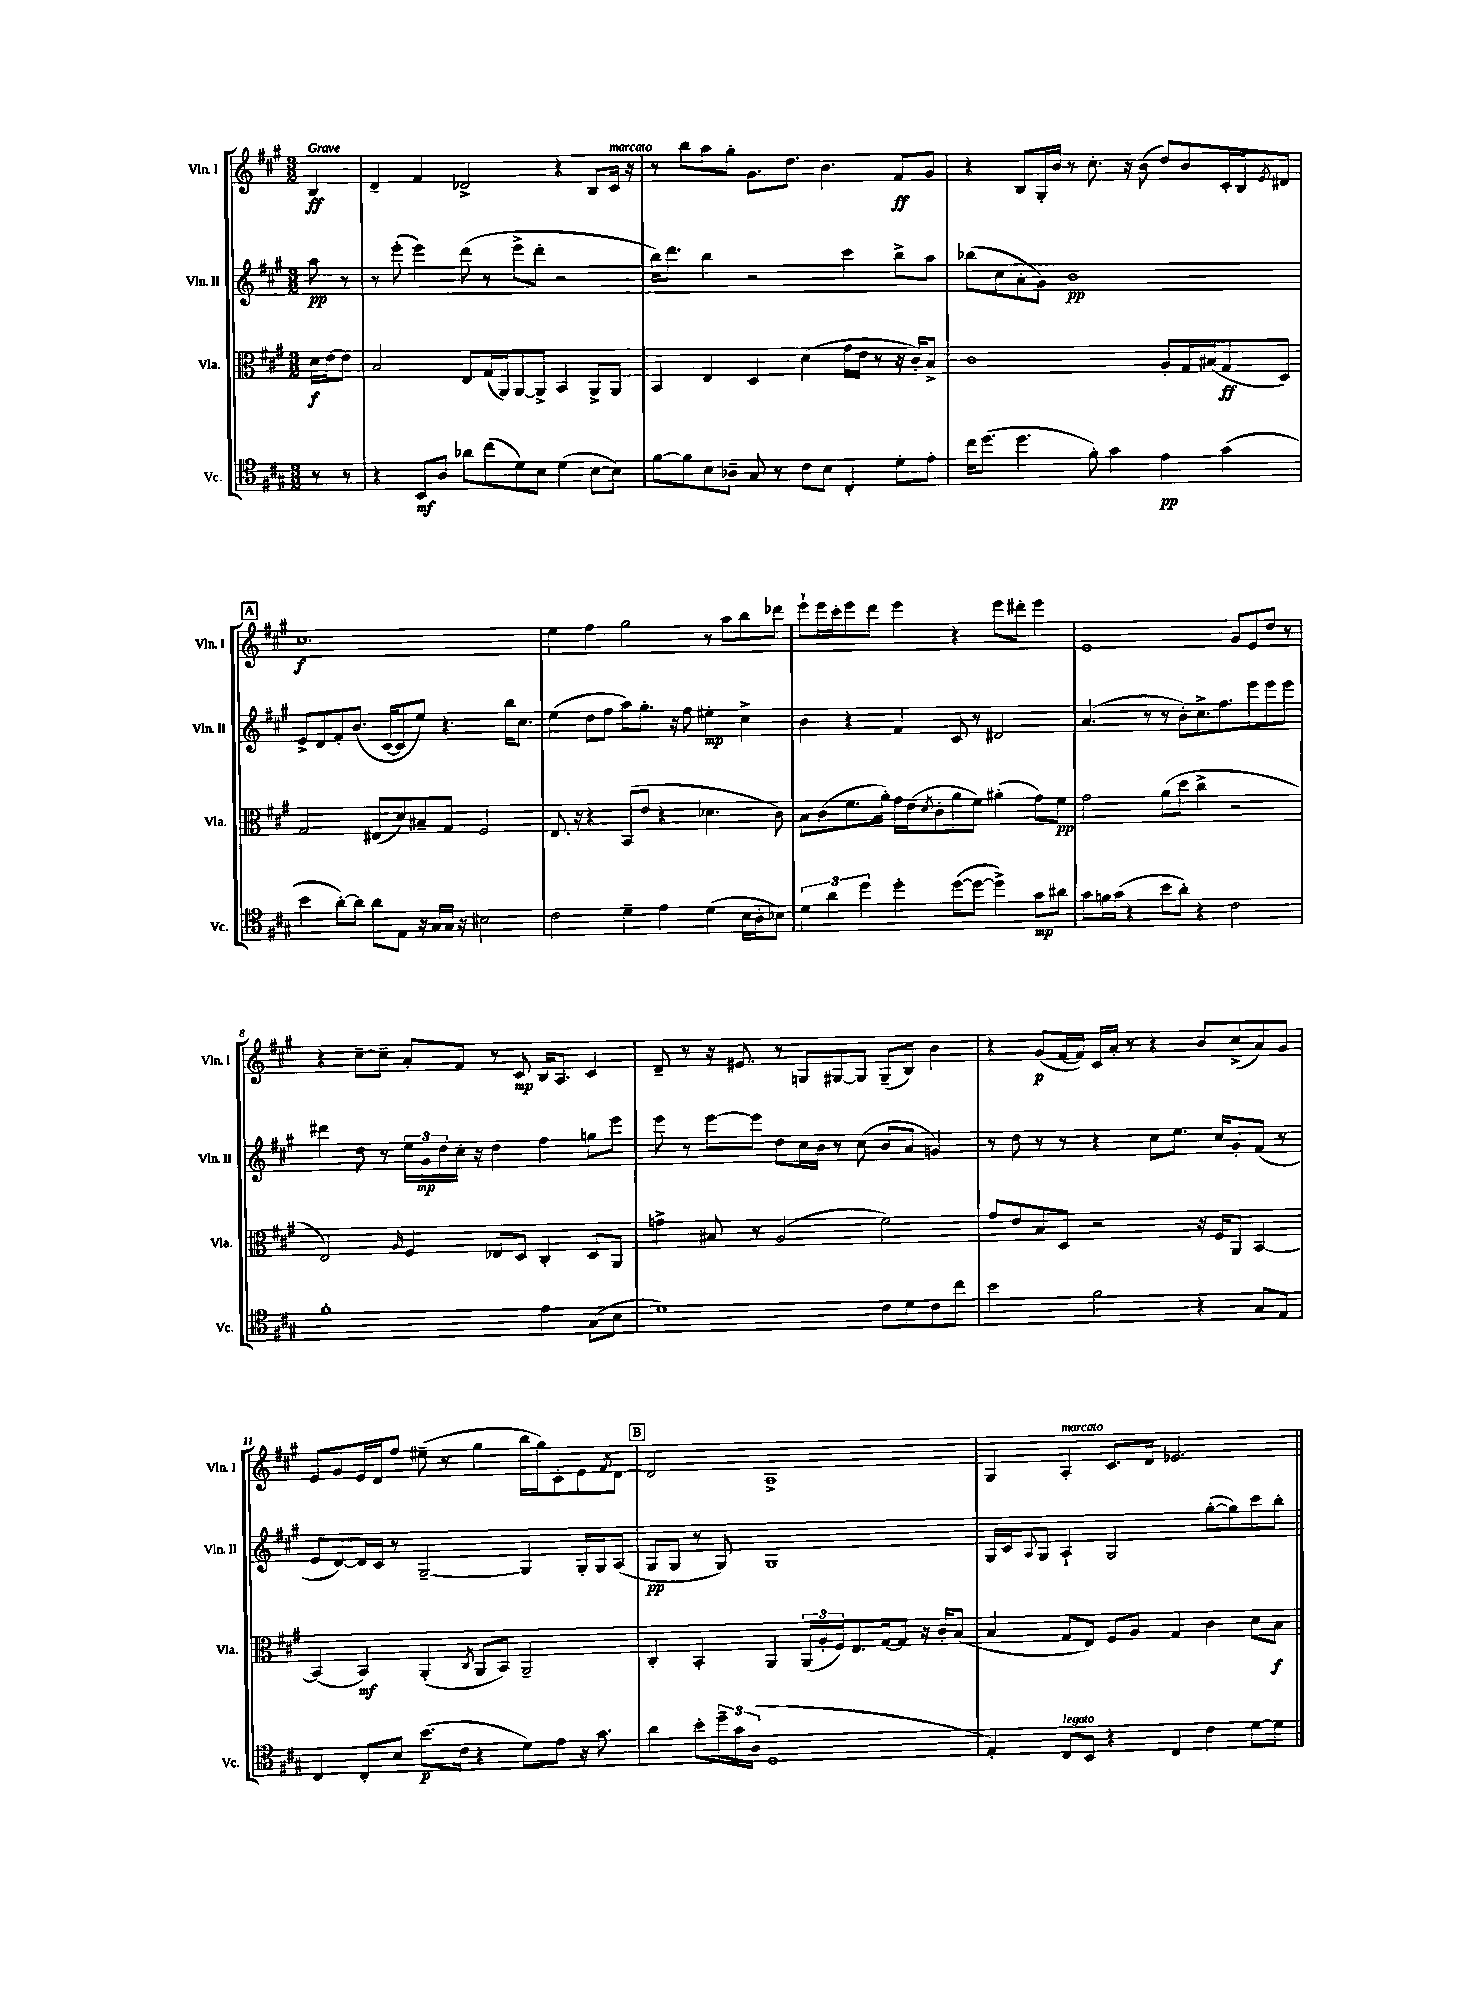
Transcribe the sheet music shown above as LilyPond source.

<<
\new StaffGroup <<
\new Staff = "s0" \with { instrumentName = "Vln. I" shortInstrumentName = "Vln. I" } {
    \clef treble \key a \major \numericTimeSignature \time 3/2 \partial 4 \tempo "Grave"
    b4\ff |
    d'4-- fis'4 des'2-> r4 b8 cis'16^\markup { \italic "marcato" } r16 |
    r8 b''8 a''8 gis''8-. gis'8. d''8. b'4. fis'8\ff gis'8 |
    r4 b8 gis16-. b'16 r8 cis''8.-. r16 b'8( d''8) b'8 cis'16-. b16 \acciaccatura { e'8 } dis'8 |
    \mark \markup { \box "A" } cis''1.\f |
    e''4 fis''4 gis''2 r8 a''8 b''8 des'''8 |
    e'''8-! e'''16 cis'''16-. e'''8 d'''8 e'''4 r4 e'''8 dis'''8-. e'''4 |
    e'1 gis'8 e'8 d''8 r8 |
    r4 cis''8~-- cis''8-- a'8-. fis'8 r8 cis'8\mp b16 a8. cis'4 |
    d'8-- r8 r16 eis'8. r8 g8 gis8~ gis8 gis8--( b8) b'4 |
    r4 gis'8\p( fis'16~ fis'16) cis'16 a'16-. r8 r4 b'8 cis''8->( a'8) gis'8 |
    e'8 gis'8 e'16 d'16 fis''8 eis''8--( r8 gis''4 b''16 gis''16) cis'8-. e'8 \acciaccatura { fis'8 } d'8~ |
    \mark \markup { \box "B" } d'2 a1-> |
    gis4 a4-.^\markup { \italic "marcato" } cis'8. d'16 ees'2. \bar "|." |
}
\new Staff = "s1" \with { instrumentName = "Vln. II" shortInstrumentName = "Vln. II" } {
    \clef treble \key a \major \numericTimeSignature \time 3/2 \partial 4
    a''8\pp r8 |
    r8 e'''8-.( e'''4) d'''8( r8 e'''8-> d'''8-. r2 |
    b''16) d'''8. b''4 r2 cis'''4 b''8-> a''8 |
    bes''8( cis''8 a'8-. gis'8) b'1\pp |
    \mark \markup { \box "A" } e'8-> d'8 fis'8-. b'8.( cis'16~ cis'8 e''8) r4. b''16 cis''8. |
    e''4( d''8 fis''8 a''8) gis''8.-. r16 fis''8 eis''4-.\mp cis''4-> |
    b'4 r4 fis'4 cis'8 r8 dis'2 |
    a'4.( r8 r8 b'8-.) cis''8.-> fis''8. e'''8 e'''8 e'''8 |
    dis'''4 d''8 r8 \tuplet 3/2 { e''16 gis'16\mp d''16 } cis''16-. r16 d''4 fis''4 g''8 e'''8 |
    e'''8 r8 e'''8~ e'''8 d''8 cis''16 b'16 r8 cis''8( b'8 a'8 g'4) |
    r8 d''8 r8 r8 r4 cis''8 e''8. cis''16 gis'8-. fis'8( r8 |
    e'8 d'8~) d'16 cis'16 r8 gis2~-- gis4 gis16-. gis16 a8( |
    \mark \markup { \box "B" } gis8\pp gis8 r8 gis8) gis1 |
    gis16 cis'16 \appoggiatura { a8 } gis8 a4-! gis2 gis''8~-.( gis''8) cis'''8 b''8-. \bar "|." |
}
\new Staff = "s2" \with { instrumentName = "Vla." shortInstrumentName = "Vla." } {
    \clef alto \key a \major \numericTimeSignature \time 3/2 \partial 4
    d'16\f e'16~ e'8 |
    b2 e8 gis16( a,16) a,8~ a,8-> b,4 a,8-> a,8 |
    b,4 e4 d4 d'4( gis'16 e'16 r8 r16 cis'16-.) b8-> |
    cis'1 a8-. gis16 bis16( gis8\ff d8) |
    \mark \markup { \box "A" } gis2 eis8( d'8) bis8-- gis8 fis2 |
    e8. r16 r4 b,8( e'8 r4 des'4. cis'8) |
    b8 cis'8( fis'8. a'16-.) gis'16 e'16( \acciaccatura { d'8 } cis'8-. a'8 fis'8) ais'4-.( gis'8) fis'8\pp |
    gis'2 a'8( d''8 cis''4-> r2 |
    e2) \grace { a16 } fis4 ees8 d8 cis4-. d8 a,8 |
    g'4-> bis8 r8 a2( fis'2) |
    gis'8 e'8 b8 d8 r2 r16 fis16 a,8 b,4~ |
    b,4( b,4\mf) a,4-.( \acciaccatura { cis8 } a,8 b,8) a,2-- |
    \mark \markup { \box "B" } cis4-. b,4-. a,4 \tuplet 3/2 { a,16( a16-. fis16) } e8. gis16~ gis8 r16 cis'16-. b8( |
    b4 gis8 e8) fis8 a8 gis4 cis'4 d'8 b8\f \bar "|." |
}
\new Staff = "s3" \with { instrumentName = "Vc." shortInstrumentName = "Vc." } {
    \clef tenor \key a \major \numericTimeSignature \time 3/2 \partial 4
    r8 r8 |
    r4 b,8\mf a8 aes'8 cis''8( d'8) b8 d'4( b8~ b8) |
    fis'8~ fis'8 b8 aes8-- gis8 r8 cis'8 b8 cis4-. d'8-. e'8-. |
    cis''16 d''8.( d''4. fis'8-.) gis'4 e'4\pp gis'4( |
    \mark \markup { \box "A" } b'4 a'8~-.) a'8 a'8 e8 r16 gis16 gis16 r16 bis2 |
    cis'2 d'4-- e'4 d'4( b16 a16-. bes8) |
    \tuplet 3/2 { d'4 a'4 d''4 } d''4-. d''8~( d''8~ d''4->) gis'8\mp ais'8 |
    gis'8 f'16 gis'16( r4 b'8 a'8-.) r4 cis'2 |
    fis'1-. e'4 gis8( b8 |
    d'1) cis'8 d'8 cis'8 cis''8 |
    b'2 fis'2 r4 gis8 e8 |
    cis4 cis8-. b8 b'8.\p( cis'16 r4 d'8) e'8 r16 gis'8. |
    \mark \markup { \box "B" } a'4 b'8-. \tuplet 3/2 { d''16-- gis'16 a16( } d1 |
    e4-.) cis8^\markup { \italic "legato" } b,8 r4 cis4 cis'4 d'8~ d'8 \bar "|." |
}
>>
>>
